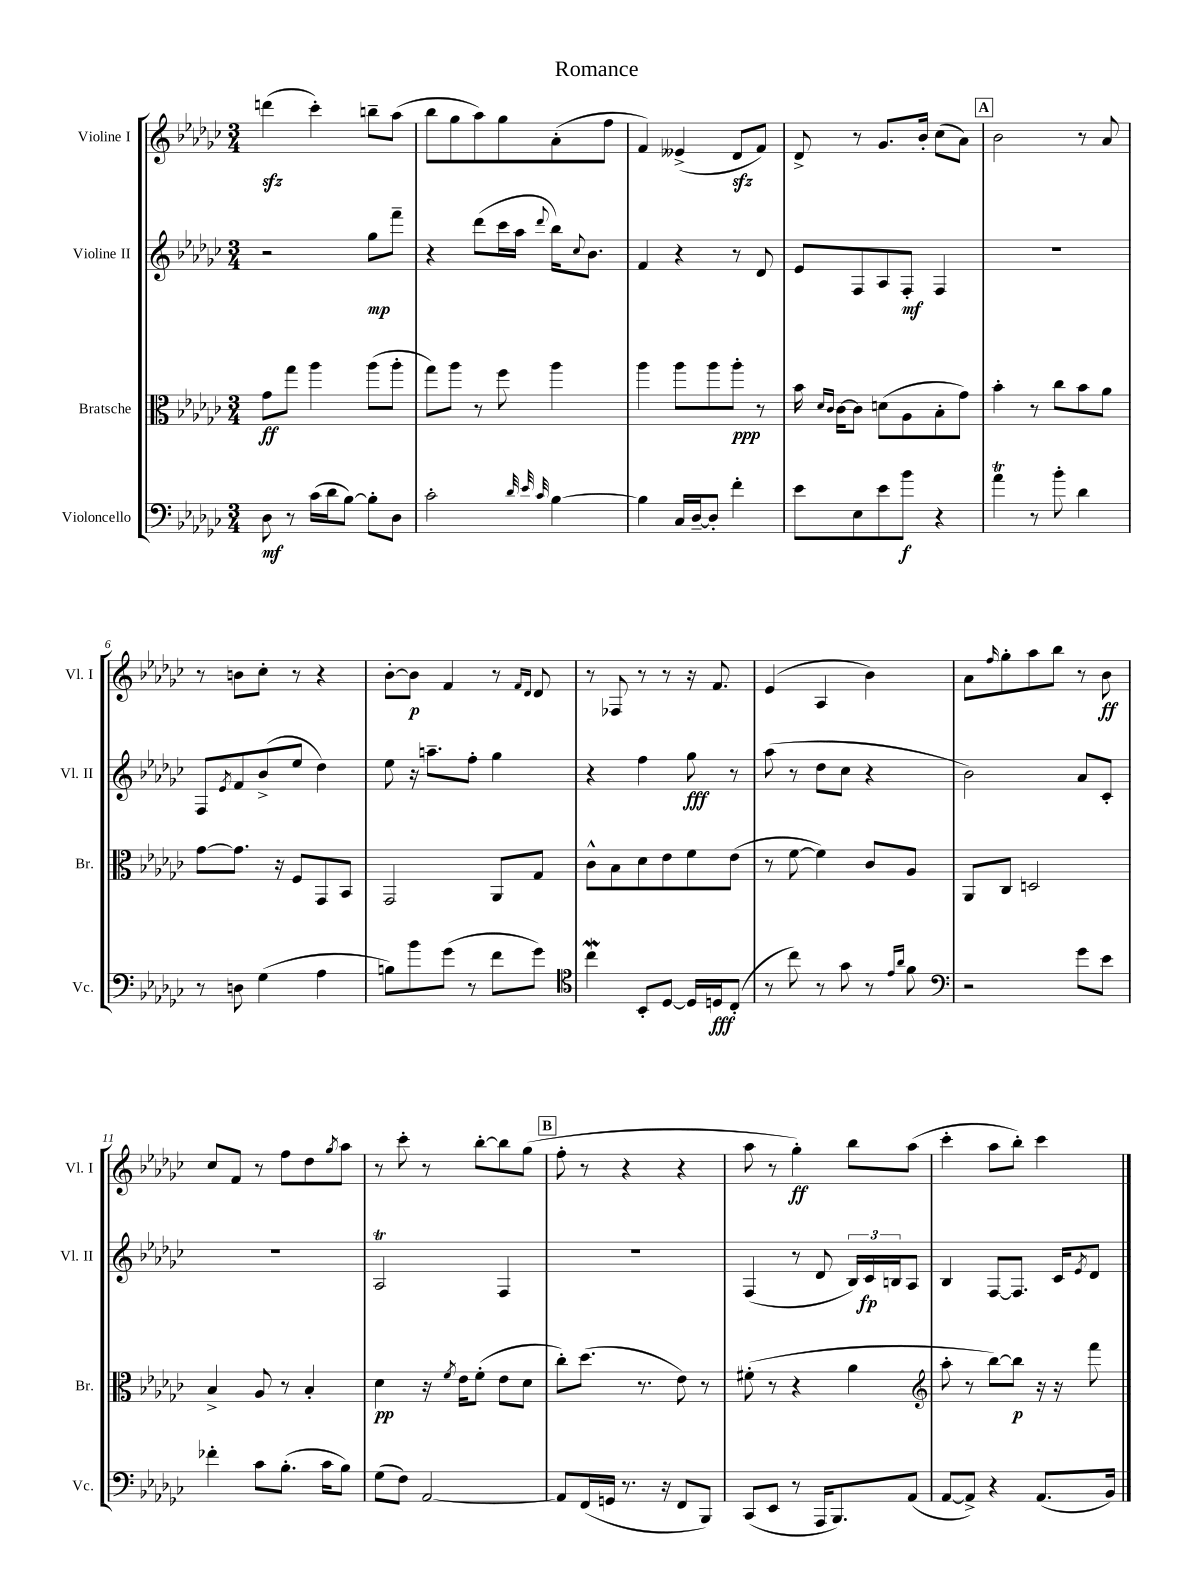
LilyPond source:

\header { title = "Romance" }
<<
\new StaffGroup <<
\new Staff = "s0" \with { instrumentName = "Violine I" shortInstrumentName = "Vl. I" } {
    \clef treble \key ges \major \numericTimeSignature \time 3/4
    d'''4\sfz( ces'''4-.) b''8-- aes''8( |
    bes''8 ges''8 aes''8) ges''8 aes'8-.( f''8 |
    f'4) eeses'4->( des'8\sfz f'8) |
    des'8-> r8 ges'8. bes'16-. ces''8( aes'8) |
    \mark \markup { \box "A" } bes'2 r8 aes'8 |
    r8 b'8 ces''8-. r8 r4 |
    bes'8~-. bes'8\p f'4 r8 \grace { f'16 des'16 } des'8 |
    r8 fes8 r8 r8 r16 f'8. |
    ees'4( aes4 bes'4) |
    aes'8 \grace { f''16 } ges''8-. aes''8 bes''8 r8 bes'8\ff |
    ces''8 f'8 r8 f''8 des''8 \acciaccatura { ges''8 } aes''8 |
    r8 ces'''8-. r8 bes''8~-. bes''8 ges''8( |
    \mark \markup { \box "B" } f''8-. r8 r4 r4 |
    aes''8 r8 ges''4-.\ff) bes''8 aes''8( |
    ces'''4-. aes''8 bes''8-.) ces'''4 \bar "|." |
}
\new Staff = "s1" \with { instrumentName = "Violine II" shortInstrumentName = "Vl. II" } {
    \clef treble \key ges \major \numericTimeSignature \time 3/4
    r2 ges''8\mp f'''8-- |
    r4 des'''8( ces'''16 aes''16 \appoggiatura { des'''8 } bes''16) \appoggiatura { ces''8 } bes'8. |
    f'4 r4 r8 des'8 |
    ees'8 f8 aes8 f8-.\mf f4 |
    \mark \markup { \box "A" } R2. |
    f8 \acciaccatura { ees'8 } f'8 bes'8->( ees''8 des''4) |
    ees''8 r16 a''8.-- f''8-. ges''4 |
    r4 f''4 ges''8\fff r8 |
    aes''8( r8 des''8 ces''8 r4 |
    bes'2) aes'8 ces'8-. |
    R2. |
    aes2\trill f4 |
    \mark \markup { \box "B" } R2. |
    f4( r8 des'8 \tuplet 3/2 { bes16) ces'16\fp b16 } aes8 |
    bes4 f8~ f8. ces'16 \acciaccatura { ees'8 } des'8 \bar "|." |
}
\new Staff = "s2" \with { instrumentName = "Bratsche" shortInstrumentName = "Br." } {
    \clef alto \key ges \major \numericTimeSignature \time 3/4
    ges'8\ff ges''8 aes''4 aes''8( aes''8-. |
    ges''8) aes''8 r8 f''8 aes''4 |
    aes''4 aes''8 aes''8 aes''8-.\ppp r8 |
    bes'16 \grace { des'16 ces'16 } ces'16~ ces'8 d'8( aes8 bes8-. ges'8) |
    \mark \markup { \box "A" } bes'4-. r8 ces''8 bes'8 aes'8 |
    ges'8~ ges'8. r16 f8 ges,8 bes,8 |
    ges,2 aes,8 ges8 |
    ces'8-^ bes8 des'8 ees'8 f'8 ees'8( |
    r8 f'8~ f'4) ces'8 aes8 |
    aes,8 ces8 d2 |
    bes4-> aes8 r8 bes4-. |
    des'4\pp r16 \acciaccatura { f'8 } ees'16 f'8-.( ees'8 des'8 |
    \mark \markup { \box "B" } ces''8-.) des''8.( r8. ees'8) r8 |
    fis'8-.( r8 r4 aes'4 |
    \clef treble aes''8-. r8 bes''8~) bes''8\p r16 r16 f'''8 \bar "|." |
}
\new Staff = "s3" \with { instrumentName = "Violoncello" shortInstrumentName = "Vc." } {
    \clef bass \key ges \major \numericTimeSignature \time 3/4
    des8\mf r8 ces'16( des'16 bes8~) bes8-. des8 |
    ces'2-. \grace { des'32 ees'32 ces'32 } bes4~ |
    bes4 ces16 des16~-- des8-. f'4-. |
    ees'8 ees8 ees'8 bes'8\f r4 |
    \mark \markup { \box "A" } aes'4\trill r8 bes'8-. des'4 |
    r8 d8 ges4( aes4 |
    b8) bes'8 ges'8( r8 f'8 ges'8) |
    \clef tenor ces''4\mordent bes,8-. des8~ des16 d16\fff ces8-.( |
    r8 ces''8) r8 ges'8 r8 \grace { ees'16 aes'16 } f'8 |
    \clef bass r2 ges'8 ees'8 |
    fes'4-. ces'8 bes8.-.( ces'16 bes8) |
    ges8( f8) aes,2~ |
    \mark \markup { \box "B" } aes,8 f,16( g,16 r8. r16 f,8 bes,,8) |
    ces,8( ees,8 r8 aes,,16 bes,,8.) aes,8( |
    aes,8~ aes,8->) r4 aes,8.( bes,16) \bar "|." |
}
>>
>>
